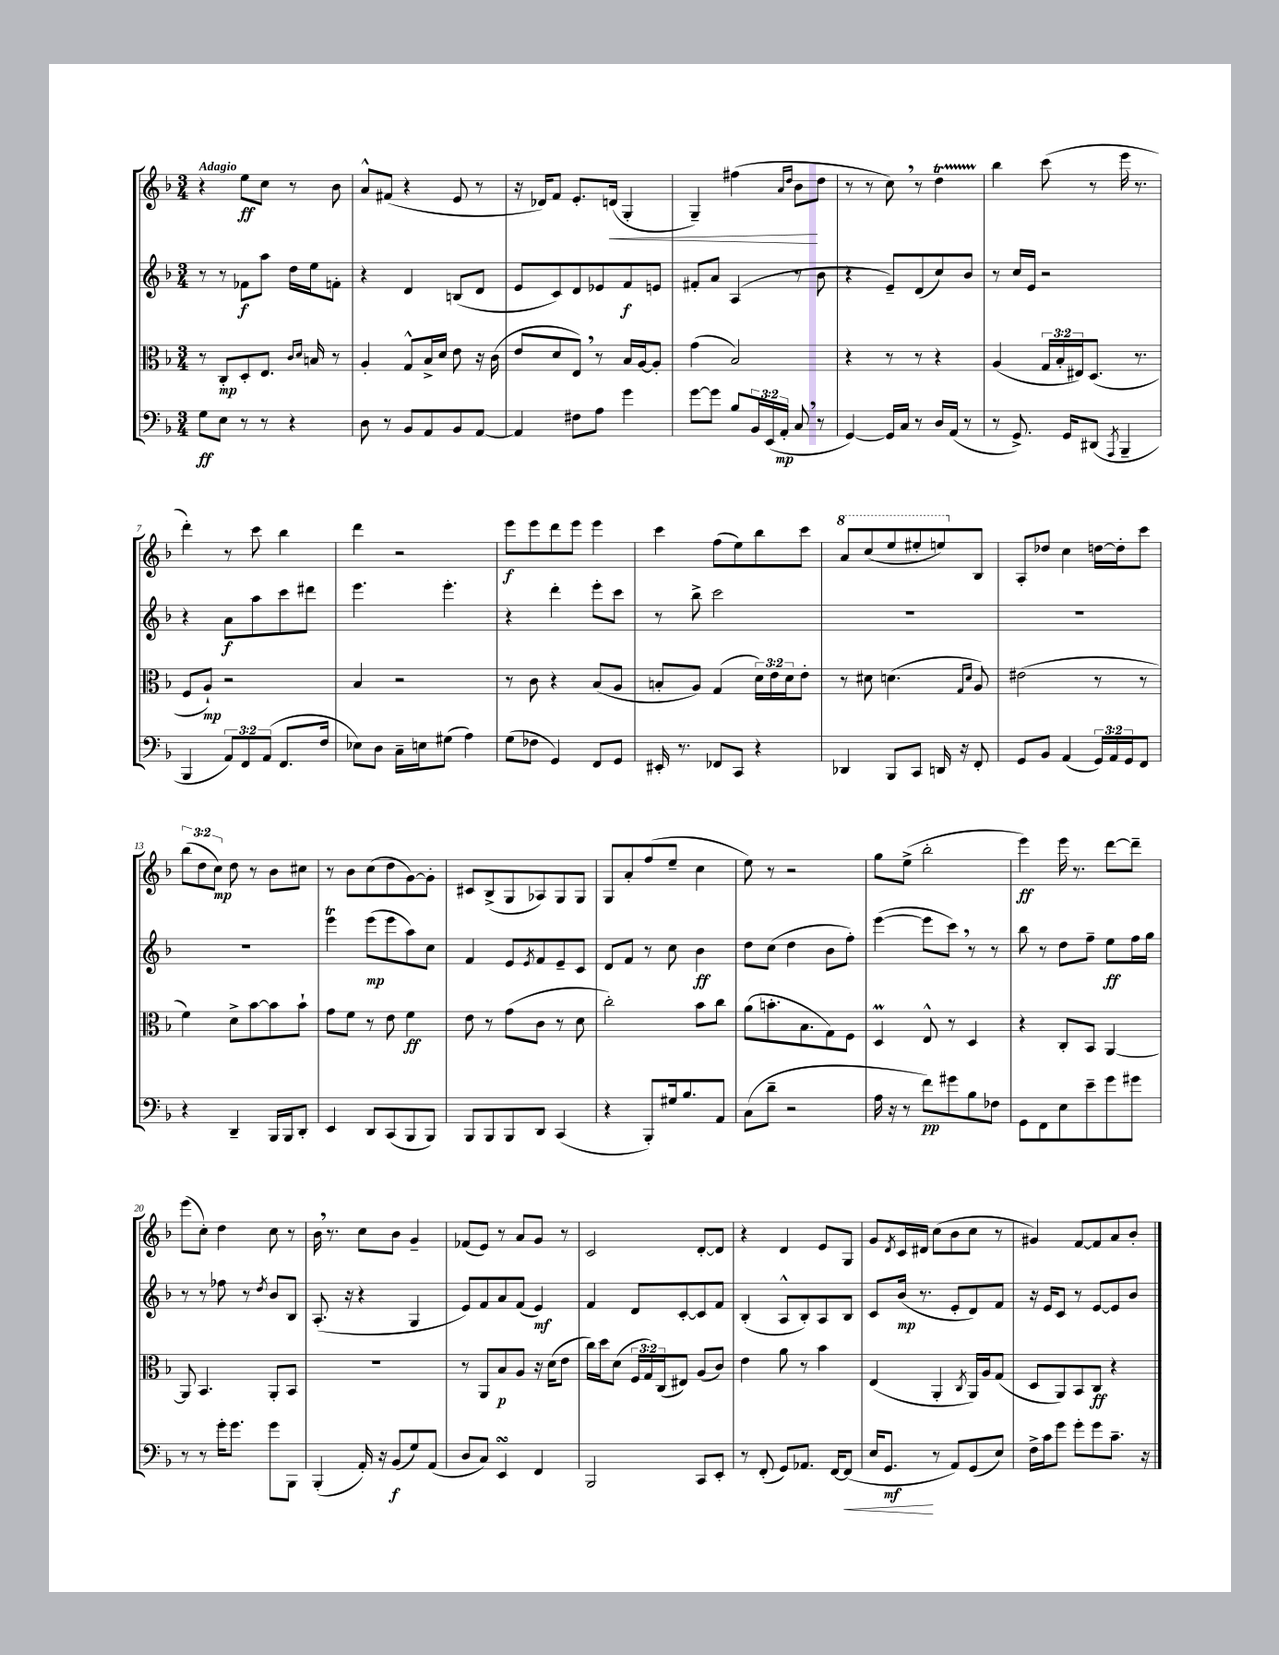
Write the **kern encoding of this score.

**kern	**dynam	**kern	**dynam	**kern	**dynam	**kern	**dynam
*part4	*part4	*part3	*part3	*part2	*part2	*part1	*part1
*staff4	*staff4	*staff3	*staff3	*staff2	*staff2	*staff1	*staff1
*clefF4	*	*clefC3	*	*clefG2	*	*clefG2	*
*k[b-]	*	*k[b-]	*	*k[b-]	*	*k[b-]	*
*M3/4	*	*M3/4	*	*M3/4	*	*M3/4	*
=1	=1	=1	=1	=1	=1	=1	=1
!	!	!	!	!	!	!LO:TX:a:B:t=Adagio	!
8G\L	ff	8r	.	8r	.	4r	.
8E\J	.	8C'/L	mp	8r	.	.	.
8r	.	8D'/	.	8f-X\L	f	8ee\L	ff
8r	.	8.E/J	.	8aa\J	.	8cc\J	.
4r	.	.	.	16dd\LL	.	8r	.
.	.	16qqc/LL	.	.	.	.	.
.	.	16qqd/JJ	.	.	.	.	.
.	.	16Bn/	.	16ee\J	.	.	.
.	.	8r	.	8fn'\J	.	8b-\	.
=2	=2	=2	=2	=2	=2	=2	=2
8D\	.	4A'/	.	4r	.	8a^^/L	.
8r	.	.	.	.	.	(8f#X/J	.
8BB-/L	.	8G^^/L	.	4d/	.	4r	.
8AA/	.	16B-^/L	.	.	.	.	.
.	.	16d/JJ	.	.	.	.	.
8BB-/	.	8e\	.	(8Bn/L	.	8e/	.
[8AA/J	.	16r	.	8d/J	.	8r	.
.	.	(16c\	.	.	.	.	.
=3	=3	=3	=3	=3	=3	=3	=3
4AA/]	.	8e/L	.	8e/L	.	16r	.
.	.	.	.	.	.	16d-X/KL)	.
.	.	8d/	.	8c/)	.	8f/J	.
8F#X\L	.	8E,/J)	.	8d/	.	8.e'/L	.
8A\J	.	8r	.	8e-X/	.	.	.
!	!	!	!	!	!	!	!LO:HP:b
.	.	.	.	.	.	(16dn/Jk	<
4g\	.	16B-/LL	.	8f/	f	4G'/	.
.	.	[16A/J	.	.	.	.	.
.	.	8A'/J]	.	8en/J	.	.	.
=4	=4	=4	=4	=4	=4	=4	=4
[8g\L	.	(4g\	.	8f#X'/L	.	4G~/)	.
8g\J]	.	.	.	8a/J	.	.	.
8B-/L	.	2B-/)	.	(4A/	.	(4ff#X\	.
24BB-/L	.	.	.	.	.	.	.
(24EE/	.	.	.	.	.	.	.
24AA'/JJ	mp	.	.	.	.	.	.
.	.	.	.	.	.	16qqa/LL	.
.	.	.	.	.	.	16qqdd/JJ	.
8C,/	.	.	.	8r	.	8b-\L	.
8r	.	.	.	8b-\	.	8dd\J	[
=5	=5	=5	=5	=5	=5	=5	=5
[4GG/)	.	4r	.	4r	.	8r	.
.	.	.	.	.	.	8r	.
16GG/LL]	.	8r	.	8e~/L)	.	8cc,\)	.
16C/JJ	.	.	.	.	.	.	.
8r	.	8r	.	(8d/	.	8r	.
16D/LL	.	4r	.	8cc/)	.	4ddT\	.
(16AA/JJ	.	.	.	.	.	.	.
8r	.	.	.	8b-/J	.	.	.
=6	=6	=6	=6	=6	=6	=6	=6
8r	.	(4A/	.	8r	.	4bb-\	.
8.GG^/)	.	.	.	16cc/LL	.	.	.
.	.	.	.	16e/JJ	.	.	.
.	.	24G/LL	.	2r	.	(8ccc\	.
.	.	24B-'/	.	.	.	.	.
16GG/KL	.	.	.	.	.	.	.
.	.	24E#X/J)	.	.	.	.	.
(8DD#X/J	.	(8.D/J	.	.	.	8r	.
8qAAA/	.	.	.	.	.	.	.
4BBB-~/	.	.	.	.	.	16eee\	.
.	.	8.r	.	.	.	8.r	.
!!LO:LB:g=z
=7	=7	=7	=7	=7	=7	=7	=7
4BBB-/	.	8F/L	.	4r	.	4ddd'\)	.
.	.	8A`/J)	mp	.	.	.	.
12AA/L)	.	2r	.	8a\L	f	8r	.
12FF/	.	.	.	.	.	.	.
.	.	.	.	8aa\	.	8ccc\	.
(12AA/J	.	.	.	.	.	.	.
8.FF/L	.	.	.	8ccc\	.	4bb-\	.
.	.	.	.	8ddd#X\J	.	.	.
16F/Jk	.	.	.	.	.	.	.
=8	=8	=8	=8	=8	=8	=8	=8
8E-X\L)	.	4B-/	.	4.eee\	.	4ddd\	.
8D\J	.	.	.	.	.	.	.
16C~\LL	.	2r	.	.	.	2r	.
16En\J	.	.	.	.	.	.	.
(8G#X\J	.	.	.	4.eee'\	.	.	.
4A\)	.	.	.	.	.	.	.
=9	=9	=9	=9	=9	=9	=9	=9
(8G\L	.	8r	.	4r	.	8eee\L	f
8F-X\J	.	8c\	.	.	.	8eee\	.
4GG/)	.	4r	.	4ddd'\	.	8ddd\	.
.	.	.	.	.	.	8eee\J	.
8FF/L	.	(8B-/L	.	8eee'\L	.	4eee\	.
8GG/J	.	8A/J	.	8ccc\J	.	.	.
=10	=10	=10	=10	=10	=10	=10	=10
16EE#X'/	.	8Bn'/L	.	8r	.	4ccc\	.
8.r	.	.	.	.	.	.	.
.	.	8A/J)	.	8bb-^\	.	.	.
8FF-X/L	.	(4G/	.	2ccc\	.	(8ff\L	.
8CC/J	.	.	.	.	.	8ee\)	.
4r	.	24d\LL)	.	.	.	8bb-\	.
.	.	24e\	.	.	.	.	.
.	.	24d\J	.	.	.	.	.
.	.	8e'\J	.	.	.	8ccc\J	.
=11	=11	=11	=11	=11	=11	=11	=11
*	*	*	*	*	*	*8va	*
4DD-X/	.	8r	.	2.r	.	8aa/L	.
.	.	8d#X\	.	.	.	(8ccc/	.
8BBB-/L	.	(4.dn\	.	.	.	8eee/	.
8CC/J	.	.	.	.	.	8eee#X'/	.
16DDn/	.	.	.	.	.	8eeen/)	.
16r	.	.	.	.	.	.	.
.	.	16qqG/LL	.	.	.	.	.
.	.	16qqd/JJ	.	.	.	.	.
*	*	*	*	*	*	*X8va	*
8FF'/	.	8A/)	.	.	.	8B-/J	.
=12	=12	=12	=12	=12	=12	=12	=12
8GG/L	.	(2e#X\	.	2.r	.	8A'/L	.
8BB-/J	.	.	.	.	.	8dd-X/J	.
(4AA/	.	.	.	.	.	4cc\	.
24GG/LL)	.	8r	.	.	.	[16ddn\LL	.
24AA/	.	.	.	.	.	.	.
.	.	.	.	.	.	16dd'\J]	.
24GG/J	.	.	.	.	.	.	.
8FF/J	.	8r	.	.	.	8ccc\J	.
!!LO:LB:g=z
=13	=13	=13	=13	=13	=13	=13	=13
4r	.	4f\)	.	2.r	.	(12bb-\L	.
.	.	.	.	.	.	12dd\	.
.	.	.	.	.	.	12cc\J)	mp
4DD~/	.	8d^\L	.	.	.	8dd\	.
.	.	[8b-\	.	.	.	8r	.
16BBB-/LL	.	8b-\]	.	.	.	8b-\L	.
16BBB-/J	.	.	.	.	.	.	.
8DD'/J	.	8b-`\J	.	.	.	8cc#X\J	.
=14	=14	=14	=14	=14	=14	=14	=14
4EE/	.	8g\L	.	4eeet\	.	8r	.
.	.	8f\J	.	.	.	8b-\L	.
8DD/L	.	8r	.	(8eee\L	mp	(8cc\	.
(8CC/	.	8e\	.	8eee\	.	8dd\	.
8BBB-/	.	4f\	ff	8aa\)	.	[8g\)	.
8BBB-/J)	.	.	.	8cc\J	.	8g'\J]	.
=15	=15	=15	=15	=15	=15	=15	=15
8BBB-/L	.	8e\	.	4f/	.	8c#X/L	.
8BBB-/	.	8r	.	.	.	(8B-^/	.
8BBB-/	.	(8g\L	.	8e/L	.	8G/	.
.	.	.	.	8qe/	.	.	.
8DD/J	.	8c\J	.	8f/	.	8A-X/)	.
(4CC/	.	8r	.	8e~/	.	8G/	.
.	.	8d\	.	8c/J	.	8G/J	.
=16	=16	=16	=16	=16	=16	=16	=16
4r	.	2cc'\)	.	8d/L	.	8G/L	.
.	.	.	.	8f/J	.	8a'/	.
8BBB-'/L)	.	.	.	8r	.	(8ff/	.
16G#X/k	.	.	.	8cc\	.	8ee~/J	.
8.B-/	.	.	.	.	.	.	.
.	.	8b-\L	.	4b-\	ff	4cc\	.
8AA/J	.	8cc\J	.	.	.	.	.
=17	=17	=17	=17	=17	=17	=17	=17
(8C\L	.	(8a\L	.	8dd\L	.	8ee\)	.
8d~\J	.	8.bn'\	.	(8cc\J	.	8r	.
2r	.	.	.	4dd\	.	2r	.
.	.	8.B-\	.	.	.	.	.
.	.	8G\)	.	8b-\L	.	.	.
.	.	8F\J	.	8ff'\J)	.	.	.
=18	=18	=18	=18	=18	=18	=18	=18
16A\	.	4DM/	.	([4eee\	.	8gg\L	.
16r	.	.	.	.	.	.	.
8r	.	.	.	.	.	(8ee^\J	.
8f\L)	pp	8E^^/	.	8eee\L]	.	2bb-'\	.
8g#X\	.	8r	.	8ccc,\J)	.	.	.
8B-\	.	4D/	.	8r	.	.	.
8F-X\J	.	.	.	8r	.	.	.
=19	=19	=19	=19	=19	=19	=19	=19
8GG\L	.	4r	.	8bb-\	.	4eee\)	ff
8FF\	.	.	.	8r	.	.	.
8E\	.	8C'/L	.	8dd\L	.	16eee\	.
.	.	.	.	.	.	8.r	.
8e~\	.	8BB-/J	.	8ff~\J	.	.	.
8g\	.	[4AA/	.	8ee\L	ff	[8ddd\L	.
8g#X\J	.	.	.	16ff\L	.	8ddd~\J]	.
.	.	.	.	16gg\JJ	.	.	.
!!LO:LB:g=z
=20	=20	=20	=20	=20	=20	=20	=20
8r	.	8AA/]	.	8r	.	(8eee\L	.
8r	.	4.BB-/	.	8r	.	8cc'\J)	.
16g'\KL	.	.	.	8ff-X\	.	4dd\	.
8.g\J	.	.	.	.	.	.	.
.	.	.	.	8r	.	.	.
.	.	.	.	8qdd/	.	.	.
8g\L	.	8AA'/L	.	8b-/L	.	8cc\	.
8BBB-\J	.	8BB-/J	.	8B-/J	.	8r	.
=21	=21	=21	=21	=21	=21	=21	=21
(4BBB-'/	.	2.r	.	(8.A'/	.	16b-,\	.
.	.	.	.	.	.	8.r	.
.	.	.	.	16r	.	.	.
16AA'/)	.	.	.	4r	.	8cc\L	.
16r	.	.	.	.	.	.	.
(8BB-/L	f	.	.	.	.	8b-\J	.
8G/)	.	.	.	4G/	.	4g~/	.
(8AA/J	.	.	.	.	.	.	.
=22	=22	=22	=22	=22	=22	=22	=22
8D/L	.	8r	.	8e/L)	.	(8f-X/L	.
8C/J)	.	8AA/L	.	8f/	.	8e/J)	.
4EEsSsS/	.	8B-/	p	8a/	.	8r	.
.	.	8A/J	.	(8f/J	.	8a/L	.
4FF/	.	16r	.	4e/)	mf	8g/J	.
.	.	(16d\KL	.	.	.	.	.
.	.	8e\J	.	.	.	8r	.
=23	=23	=23	=23	=23	=23	=23	=23
2BBB-/	.	16cc\LL)	.	4f/	.	2c/	.
.	.	16dd\J	.	.	.	.	.
.	.	(8d\J	.	.	.	.	.
.	.	24F/LL	.	8d/L	.	.	.
.	.	24G/)	.	.	.	.	.
.	.	(24C/J	.	.	.	.	.
.	.	8E#X/J)	.	[8c'/	.	.	.
8CC/L	.	(8A/L	.	8c/]	.	[8d'/L	.
8EE'/J	.	8c/J)	.	8f/J	.	8d/J]	.
=24	=24	=24	=24	=24	=24	=24	=24
8r	.	4e\	.	(4B-'/	.	4r	.
(8FF'/	.	.	.	.	.	.	.
8GG/L)	.	8a\	.	8A^^/L	.	4d/	.
8.AA-X/J	.	8r	.	8B-'/)	.	.	.
.	.	4b-\	.	8A/	.	8e/L	.
[16FF/KL	.	.	.	.	.	.	.
!	!LO:HP:b	!	!	!	!	!	!
(8FF/J]	<	.	.	8B-/J	.	8G/J	.
=25	=25	=25	=25	=25	=25	=25	=25
16E/KL	.	(4E/	.	8c/L	.	8g/L	.
8.GG/J	mf	.	.	.	.	.	.
.	.	.	.	.	.	8qd/	.
.	.	.	.	(16b-/Jk	mp	16c/L	.
.	.	.	.	8.r	.	16d#X/JJ	.
8r	[	4AA'/	.	.	.	(8cc\L	.
8AA/L)	.	.	.	8e'/L	.	8b-\	.
.	.	8qC/	.	.	.	.	.
(8GG/	.	16AA/LL)	.	8d/)	.	8cc\J	.
.	.	16A/J	.	.	.	.	.
8E/J)	.	(8G/J	.	8f/J	.	8r	.
=26	=26	=26	=26	=26	=26	=26	=26
16F^\LL	.	8D/L	.	16r	.	4g#X/)	.
16c\J	.	.	.	16e/KL	.	.	.
8g\J	.	8AA/)	.	8c/J	.	.	.
8g'\L	.	8BB-/	.	8r	.	[8f/L	.
8g\	.	8C/J	ff	[8e/L	.	8f/]	.
8.c~\J	.	4r	.	8e/]	.	8a/	.
.	.	.	.	8b-/J	.	8b-'/J	.
16r	.	.	.	.	.	.	.
==	==	==	==	==	==	==	==
*-	*-	*-	*-	*-	*-	*-	*-
